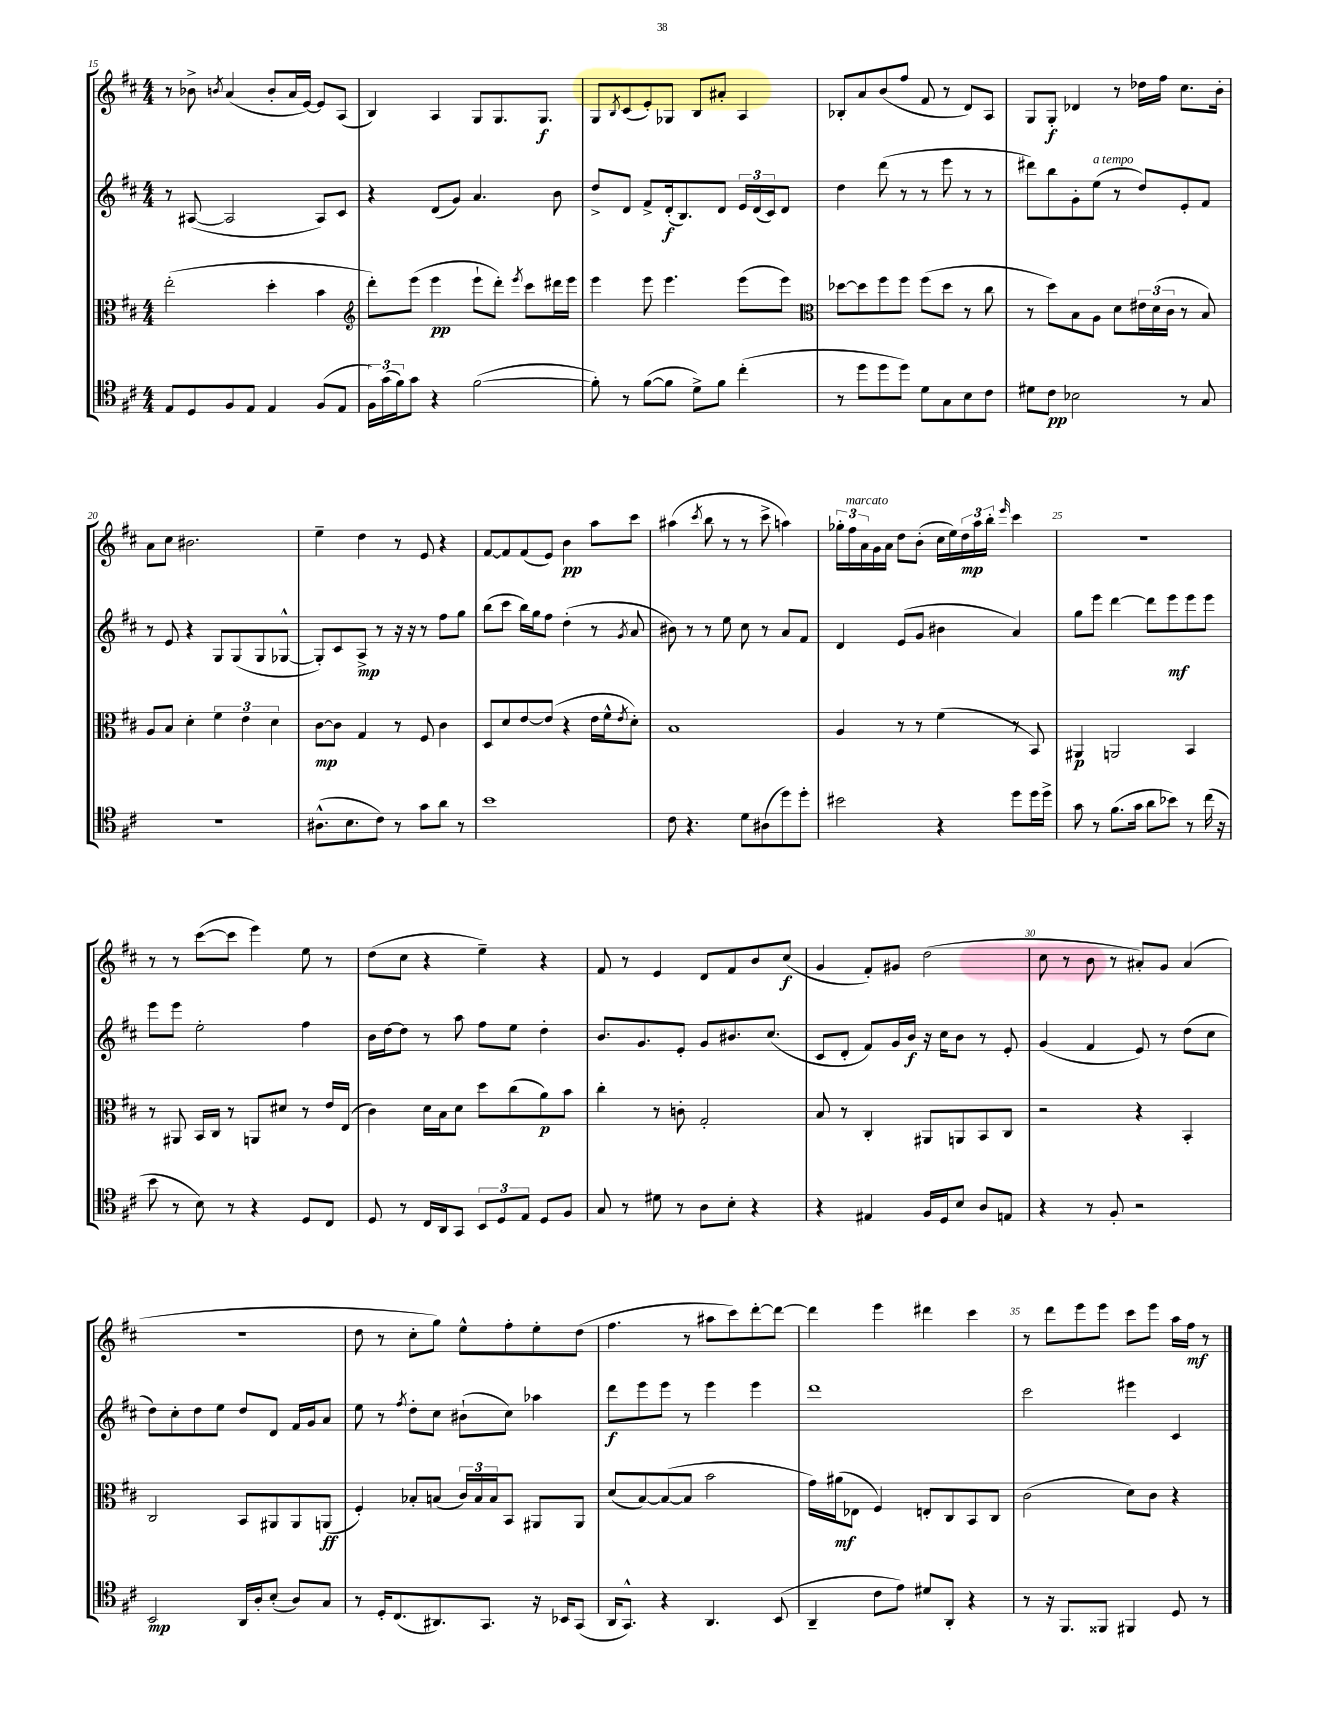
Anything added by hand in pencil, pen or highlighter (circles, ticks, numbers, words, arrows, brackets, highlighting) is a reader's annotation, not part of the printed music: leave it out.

**kern	**kern	**kern	**kern
*staff4	*staff3	*staff2	*staff1
*clefC4	*clefC3	*clefG2	*clefG2
*k[f#c#]	*k[f#c#]	*k[f#c#]	*k[f#c#]
*M4/4	*M4/4	*M4/4	*M4/4
8E	(2ee'	8r	8r
8D	.	([8A#	8b-^
.	.	.	8qb
8F#	.	2A#]	(4a
8E	.	.	.
4E	4dd'	.	8b'
.	.	.	16a
.	.	.	[16e)
(8F#	4b	8A#)	8e]
8E	.	8c#	(8A
=	=	=	=
*	*clefG2	*	*
24F#)	8ddd')	4r	4B)
(24g	.	.	.
24f#)	.	.	.
8g	(8eee	.	.
4r	4eee	(8d	4A
.	.	8g)	.
([2f#	8eee`	4.a	8G
.	8ddd')	.	8.G
.	8qeee	.	.
.	8ccc#	.	.
.	.	.	8.G
.	16ddd#	8b	.
.	16eee	.	.
=	=	=	=
8f#'])	4eee	8dd^	8G
.	.	.	8qB
8r	.	8d	(8c#
([8f#	8eee	8f#^	8e')
8f#]	4.eee	(16d'	8G-
.	.	8.B)	.
8d^)	.	.	8B
8f#	.	8d	8a#'
(4cc#'	(8eee	24e	4A
.	.	(24d	.
.	.	24c#)	.
.	8eee)	8d	.
=	=	=	=
*	*clefC3	*	*
8r	[8dd-	4dd	8B-'
8dd	8dd-]	.	8a
8dd	8ff#	(8ddd	(8b
8dd)	8ff#	8r	8ff#
8d	(8ff#	8r	8f#
8G	8dd-	8eee	8r
8B	8r	8r	8d)
8c#	8cc#	8r	8A
=	=	=	=
8d#	8r	8ddd#)	8G
8c#	8dd)	8bb	8G'
2B-	8B	8g'	4d-
.	8A	(8ee	.
.	8d	8r	8r
.	24e#	8dd)	16dd-
.	(24d	.	.
.	.	.	16ff#
.	24c#	.	.
8r	8r	8e'	8.cc#
8G	8B)	8f#	.
.	.	.	16b'
=	=	=	=
1r	8A	8r	8a
.	8B	8e	8cc#
.	4d'	4r	2.b#
.	6f#	8G	.
.	.	(8G	.
.	6e	.	.
.	.	8G	.
.	6d	.	.
.	.	[8G-^^	.
=	=	=	=
(8.A#^^	[8c#	8G-'])	4ee~
.	8c#]	8c#	.
8.B	.	.	.
.	4G	8A^	4dd
8c#)	.	8r	.
8r	8r	16r	8r
.	.	16r	.
8g	8F#	8r	8e
8a	4c#	8ff#	4r
8r	.	8gg	.
=	=	=	=
1b	8D	(8bb	[8f#
.	8d	8ccc#	8f#]
.	[8e	16bb)	(8f#
.	.	16gg	.
.	(8e]	8ff#	8e)
.	4r	(4dd'	4b
.	16e	8r	8aa
.	16f#^^	.	.
.	8qe	8qg	.
.	8d')	8a	8ccc#
=	=	=	=
8c#	1B	8b#)	(4aa#
4.r	.	8r	.
.	.	.	8qccc#
.	.	8r	8bb
.	.	8ee	8r
8d	.	8cc#	8r
(8A#	.	8r	8ccc#^
8dd)	.	8a	4aa)
8dd'	.	8f#	.
=	=	=	=
2b#	4A	4d	24gg-'
.	.	.	24ff#
.	.	.	24a
.	.	.	16g
.	.	.	16a
.	8r	(8e	8dd
.	8r	8g	(8b'
4r	(4f#	4b#	16cc#
.	.	.	16ee)
.	.	.	24dd
.	.	.	24aa
.	.	.	24bb'
.	.	.	16qqeee
8dd	8r	4a)	4ccc#
16dd	8BB)	.	.
16dd^	.	.	.
=	=	=	=
8g	4AA#	8gg	1r
8r	.	8eee	.
(8.f#	2AA	[4ddd	.
16g	.	.	.
8a	.	8ddd]	.
8b-)	.	8eee	.
8r	4BB	8eee	.
(16cc#	.	8eee	.
16r	.	.	.
=	=	=	=
8b	8r	8eee	8r
8r	8AA#	8eee	8r
8B)	16BB	2ee'	([8ccc#
.	16C#	.	.
8r	8r	.	8ccc#]
4r	8AA	.	4eee)
.	8d#	.	.
8D	8r	4ff#	8ee
8C#	16e	.	8r
.	(16E	.	.
=	=	=	=
8D	4c#)	16b	(8dd
.	.	[16dd	.
8r	.	8dd]	8cc#
16C#	16d	8r	4r
16AA	16B	.	.
8GG	8d	8aa	.
12BB	8dd	8ff#	4ee~)
12D	.	.	.
.	(8cc#	8ee	.
12E	.	.	.
8D	8a)	4dd'	4r
8F#	8b	.	.
=	=	=	=
8G	4cc#'	8.b	8f#
8r	.	.	8r
.	.	8.g	.
8d#	8r	.	4e
8r	8c'	8e'	.
8A	2G'	8g	8d
8B'	.	8.b#	8f#
4r	.	.	8b
.	.	(8.cc#	.
.	.	.	(8cc#
=	=	=	=
4r	8B	8c#	4g
.	8r	8d'	.
4E#	4C#'	8f#)	8f#')
.	.	16g	8g#
.	.	16b	.
16F#	8AA#	16r	(2dd
16D	.	16cc#	.
8B	8AA	8b	.
8A	8BB	8r	.
8E	8C#	8e'	.
=	=	=	=
4r	2r	(4g	8cc#
.	.	.	8r
8r	.	4f#	8b
8F#'	.	.	8r
2r	4r	8e)	8a#')
.	.	8r	8g
.	4BB'	(8dd	(4a#
.	.	8cc#	.
=	=	=	=
2BB	2C#	8dd)	1r
.	.	8cc#'	.
.	.	8dd	.
.	.	8ee	.
16AA	8BB	8dd	.
16A'	.	.	.
(8B'	8AA#	8d	.
8A)	8AA#	16f#	.
.	.	16g	.
8G	(8AA	8a	.
=	=	=	=
8r	4F#')	8ee	8dd
16D'	.	8r	8r
(8.C#	.	.	.
.	.	8qff#	.
.	8B-'	8dd'	8cc#'
8.AA#)	(8B	8cc#	8gg)
.	24c#)	(8b#`	8ee^^
.	24B	.	.
8.GG	.	.	.
.	24B	.	.
.	8BB	8cc#)	8ff#'
16r	8AA#	4aa-	8ee'
16BB-	.	.	.
(8GG	8AA#	.	(8dd
=	=	=	=
16AA	(8d	8ddd	4.ff#
8.GG^^)	.	.	.
.	[8B)	8eee	.
4r	(8B_	8eee	.
.	8B]	8r	8r
4.AA	2b	4eee	8aa#
.	.	.	8ccc#)
.	.	4eee	[8ddd'
(8BB	.	.	8ddd_
=	=	=	=
4AA~	16g)	1ddd	4ddd]
.	(16a#	.	.
.	8E-	.	.
8c#	4F#)	.	4eee
8e)	.	.	.
8d#	8E'	.	4ddd#
8AA'	8C#	.	.
4r	8BB	.	4ccc#
.	8C#	.	.
=	=	=	=
8r	(2c#	2ccc#	8r
16r	.	.	8ddd
8.FF#	.	.	.
.	.	.	8eee
8FF##	.	.	8eee
4FF#	8d)	4eee#	8ccc#
.	8c#	.	8eee
8D	4r	4c#	16aa
.	.	.	16ff#
8r	.	.	8r
==	==	==	==
*-	*-	*-	*-
